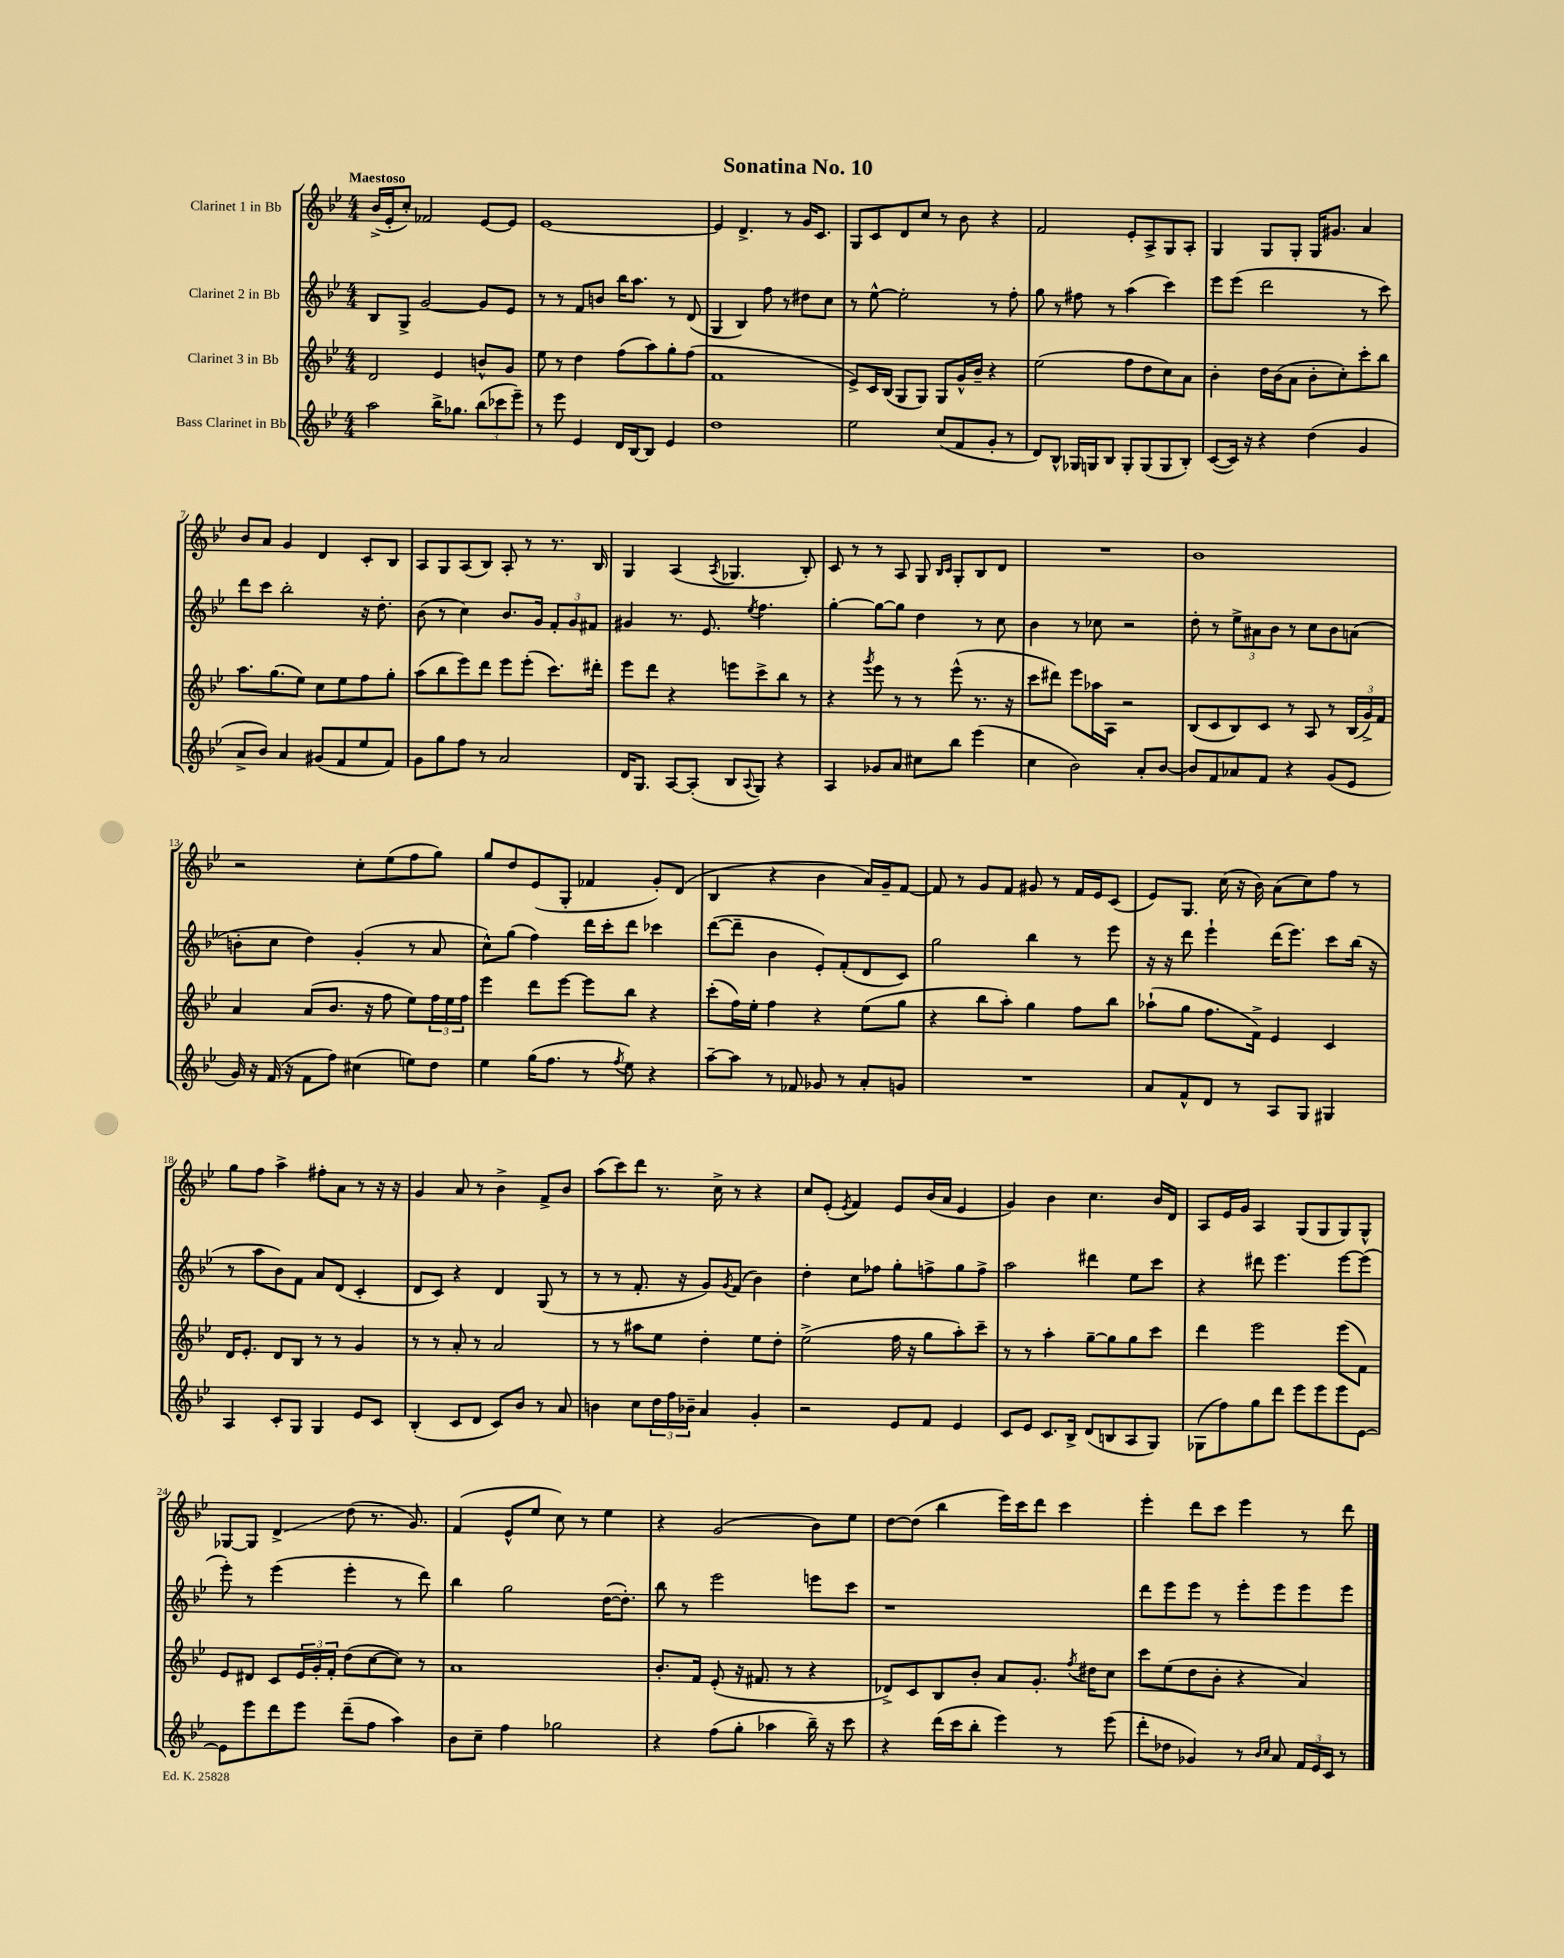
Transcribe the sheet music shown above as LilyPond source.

\header { title = "Sonatina No. 10" }
<<
\new StaffGroup <<
\new Staff = "s0" \with { instrumentName = "Clarinet 1 in Bb" } {
    \clef treble \key bes \major \numericTimeSignature \time 4/4 \tempo "Maestoso"
    bes'16->( ees'16-. c''8-.) fes'2 ees'8~ ees'8 |
    ees'1~ |
    ees'4 d'4.-> r8 g'16 c'8. |
    g8 c'8 d'8 c''8 r8 bes'8 r4 |
    f'2 ees'8-. a8-> g8 a8-. |
    g4 g8 g8-. g16 gis'8. a'4 |
    bes'8 a'8 g'4 d'4 c'8-. bes8 |
    a8 g8 a8( bes8) a8-. r8 r8. bes16 |
    g4 a4( \acciaccatura { a8 } ges4. bes8-.) |
    c'8 r8 r8 a8 g8 \grace { bes16 c'16 } g8-. bes8 d'8 |
    R1 |
    bes'1 |
    r2 c''8-. ees''8( f''8 g''8) |
    g''8 d''8 ees'8( g8-. fes'4 g'8-.) d'8( |
    bes4 r4 bes'4 a'16) g'16-- f'8~ |
    f'8 r8 g'8 f'8 gis'8 r8 f'16 ees'16 c'8( |
    ees'8) g8. c''16( r16 bes'16) a'8( c''8) f''8 r8 |
    g''8 f''8 a''4-> fis''8-. a'8 r8 r16 r16 |
    g'4 a'8 r8 bes'4-> f'8-> bes'8 |
    a''8( c'''8) d'''8 r8. c''16-> r8 r4 |
    c''8 ees'8-.( \acciaccatura { ees'8 } f'4) ees'8 bes'16( a'16 ees'4 |
    g'4) bes'4 c''4. bes'16 d'16 |
    a8 ees'16 g'16 a4 g8( g8 g8) g8-^ |
    ges8~ ges8 d'4->\glissando d''8( r8. g'8.) |
    f'4( ees'8-^ ees''8 c''8) r8 ees''4 |
    r4 g'2( bes'8) ees''8 |
    d''8~ d''8( bes''4 ees'''16) c'''16 d'''8 c'''4 |
    ees'''4-. d'''8 c'''8 ees'''4 r8 d'''8 \bar "|." |
}
\new Staff = "s1" \with { instrumentName = "Clarinet 2 in Bb" } {
    \clef treble \key bes \major \numericTimeSignature \time 4/4
    bes8 g8-> g'2~ g'8 ees'8 |
    r8 r8 f'8 b'8 bes''16 a''8. r8 d'8( |
    g4 bes4) f''8 r8 dis''8 c''8 |
    r8 ees''8~-^ ees''2-. r8 f''8-. |
    g''8 r8 fis''8 r8 a''4( c'''4) |
    ees'''8 ees'''8( d'''2 r8 c'''8) |
    d'''8 c'''8 bes''2-. r16 d''8.-. |
    bes'8( r8 c''4) bes'8. g'16 \tuplet 3/2 { f'8-. g'8 fis'8 } |
    gis'4 r8. ees'8. \acciaccatura { ees''8 } f''4. |
    g''4~-. g''8~ g''8 d''4 r8 c''8 |
    bes'4 r8 ces''8 r2 |
    d''8-. r8 \tuplet 3/2 { ees''8-> ais'8 bes'8 } r8 c''8 bes'8 a'8( |
    b'8-. c''8 d''4) g'4-.( r8 a'8 |
    c''8-^) g''8( f''4) d'''16 c'''16-. d'''8 ces'''4 |
    d'''8~( d'''8-- bes'4 ees'8-.) f'8-.( d'8 c'8) |
    g''2 bes''4 r8 ees'''8 |
    r16 r16 d'''8 ees'''4-! d'''16( ees'''8.) c'''8 bes''16( r16 |
    r8 a''8 bes'8) f'8 a'8 d'8( c'4-. |
    d'8 c'8) r4 d'4 g8( r8 |
    r8 r8 f'8.-. r16 g'8) \acciaccatura { g'8 } f'8( bes'4) |
    d''4-. c''8 fes''8 g''8-. f''8-> g''8 f''8-> |
    a''2 dis'''4 ees''8 c'''8 |
    r4 dis'''8 ees'''4. ees'''8~ ees'''8( |
    ees'''8-.) r8 ees'''4( ees'''4-. r8 d'''8) |
    bes''4 g''2 d''16~( d''8.-.) |
    bes''8 r8 ees'''2 e'''8 c'''8 |
    r1 |
    d'''8 ees'''8 ees'''8 r8 ees'''8-. ees'''8 ees'''8 ees'''8 \bar "|." |
}
\new Staff = "s2" \with { instrumentName = "Clarinet 3 in Bb" } {
    \clef treble \key bes \major \numericTimeSignature \time 4/4
    d'2 ees'4 b'8-^ g'8 |
    ees''8 r8 d''4 f''8( a''8) g''8-. f''8( |
    f'1 |
    ees'8->) c'16 bes16( g8 g8) g8 g'16-^ bes'16-- r4 |
    ees''2( f''8 d''8 c''8) a'8 |
    bes'4-. d''16 bes'16( a'8 bes'8-. c''8-.) c'''8-. bes''8 |
    a''8. g''8.( ees''8) c''8 ees''8 f''8 g''8-. |
    a''8( bes''8 ees'''8) d'''8 ees'''8 ees'''8-.( c'''8.) dis'''16-. |
    ees'''8 d'''8 r4 e'''8 c'''8-> bes''8 r8 |
    r4 \acciaccatura { g'''8 } ees'''8 r8 r8 ees'''8-^( r8. r16 |
    c'''8 dis'''8) ees'''8 aes''16 a16 r2 |
    bes8( c'8 bes8) c'8 r8 a8 r8 \tuplet 3/2 { bes16( g'16->) f'16 } |
    a'4 a'8( bes'8. r16 f''8 ees''8) \tuplet 3/2 { f''16 ees''16 f''16 } |
    ees'''4 d'''8 ees'''8~ ees'''8 bes''8 r4 |
    c'''8-.( f''16) ees''16-. f''4 r4 ees''8( g''8 |
    r4 bes''8 a''8-.) g''4 f''8 bes''8 |
    aes''8-!( g''8 f''8. f'16->) ees'4 c'4 |
    d'16 ees'8.-. d'8 bes8 r8 r8 g'4 |
    r8 r8 a'8-. r8 a'2 |
    r8 r8 ais''8 ees''8 d''4-. ees''8 d''8-. |
    ees''2->( f''16 r16 g''8 a''8-.) c'''8-- |
    r8 r8 a''4-. g''8~-- g''8 g''8 c'''8 |
    d'''4 ees'''2 ees'''8( f'8) |
    ees'8 dis'8 c'8 \tuplet 3/2 { ees'16 g'16-. f'16-. } d''8( c''8~ c''8) r8 |
    a'1 |
    bes'8.-. f'16 ees'8-.( r16 fis'8. r8 r4 |
    des'8->) c'8 bes8 bes'8-. a'8 g'8.-. \acciaccatura { f''8 } dis''16 c''8 |
    c'''8 ees''8( d''8 bes'8-. r4 a'4) \bar "|." |
}
\new Staff = "s3" \with { instrumentName = "Bass Clarinet in Bb" } {
    \clef treble \key bes \major \numericTimeSignature \time 4/4
    a''2 bes''16-> ges''8. \tuplet 3/2 { bes''8( ces'''8 ees'''8--) } |
    r8 ees'''8 ees'4 d'16 bes16~ bes8 ees'4 |
    d''1 |
    ees''2 c''8( f'8 g'8-. r8 |
    d'8) bes8-^ ges16 g16 bes8 g8-. g8( g8 bes8-.) |
    c'8~( c'16) r16 r4 d''4( g'4 |
    a'8-> bes'8) a'4 gis'8( f'8 ees''8 f'8) |
    g'8 g''8 f''8 r8 a'2 |
    d'16 g8. a8~ a8-.( bes8 \appoggiatura { a8 } g8) r4 |
    a4 ges'8 a'8 cis''8 bes''8 ees'''4( |
    c''4 bes'2) a'8-. bes'8~ |
    bes'8 f'8 aes'8 f'8 r4 g'8( ees'8 |
    g'16) r16 f'16( r16 f'8 f''8) cis''4( e''8) d''8 |
    ees''4 g''16( f''8. r8 \acciaccatura { f''8 } ees''8) r4 |
    a''8~-- a''8 r8 fes'8 ges'8 r8 a'8-. g'8 |
    R1 |
    a'8 f'8-^ d'8 r8 a8 g8 gis4 |
    a4 c'8-. g8 g4 ees'8 c'8 |
    bes4-.( c'8 d'8 c'8) bes'8 r8 a'8 |
    b'4 c''8 \tuplet 3/2 { d''16 f''16 bes'16-- } a'4 g'4-. |
    r2 ees'8 f'8 ees'4 |
    c'8 ees'8 c'8. bes16-> d'8( b8 a8 g8) |
    ges8( f''8) g''8 d'''8 ees'''8 ees'''8 ees'''8 ees'8~ |
    ees'8 ees'''8 d'''8 ees'''8 d'''8--( f''8 a''4) |
    bes'8 c''8-- f''4 ges''2 |
    r4 f''8( g''8-. aes''4 bes''16--) r16 c'''8 |
    r4 d'''16( c'''16 bes''8-. ees'''4) r8 ees'''8( |
    d'''8-. des''8 ges'4) r8 \grace { bes'16 c''16 } a'8 \tuplet 3/2 { f'16 ees'16 c'16 } r8 \bar "|." |
}
>>
>>
